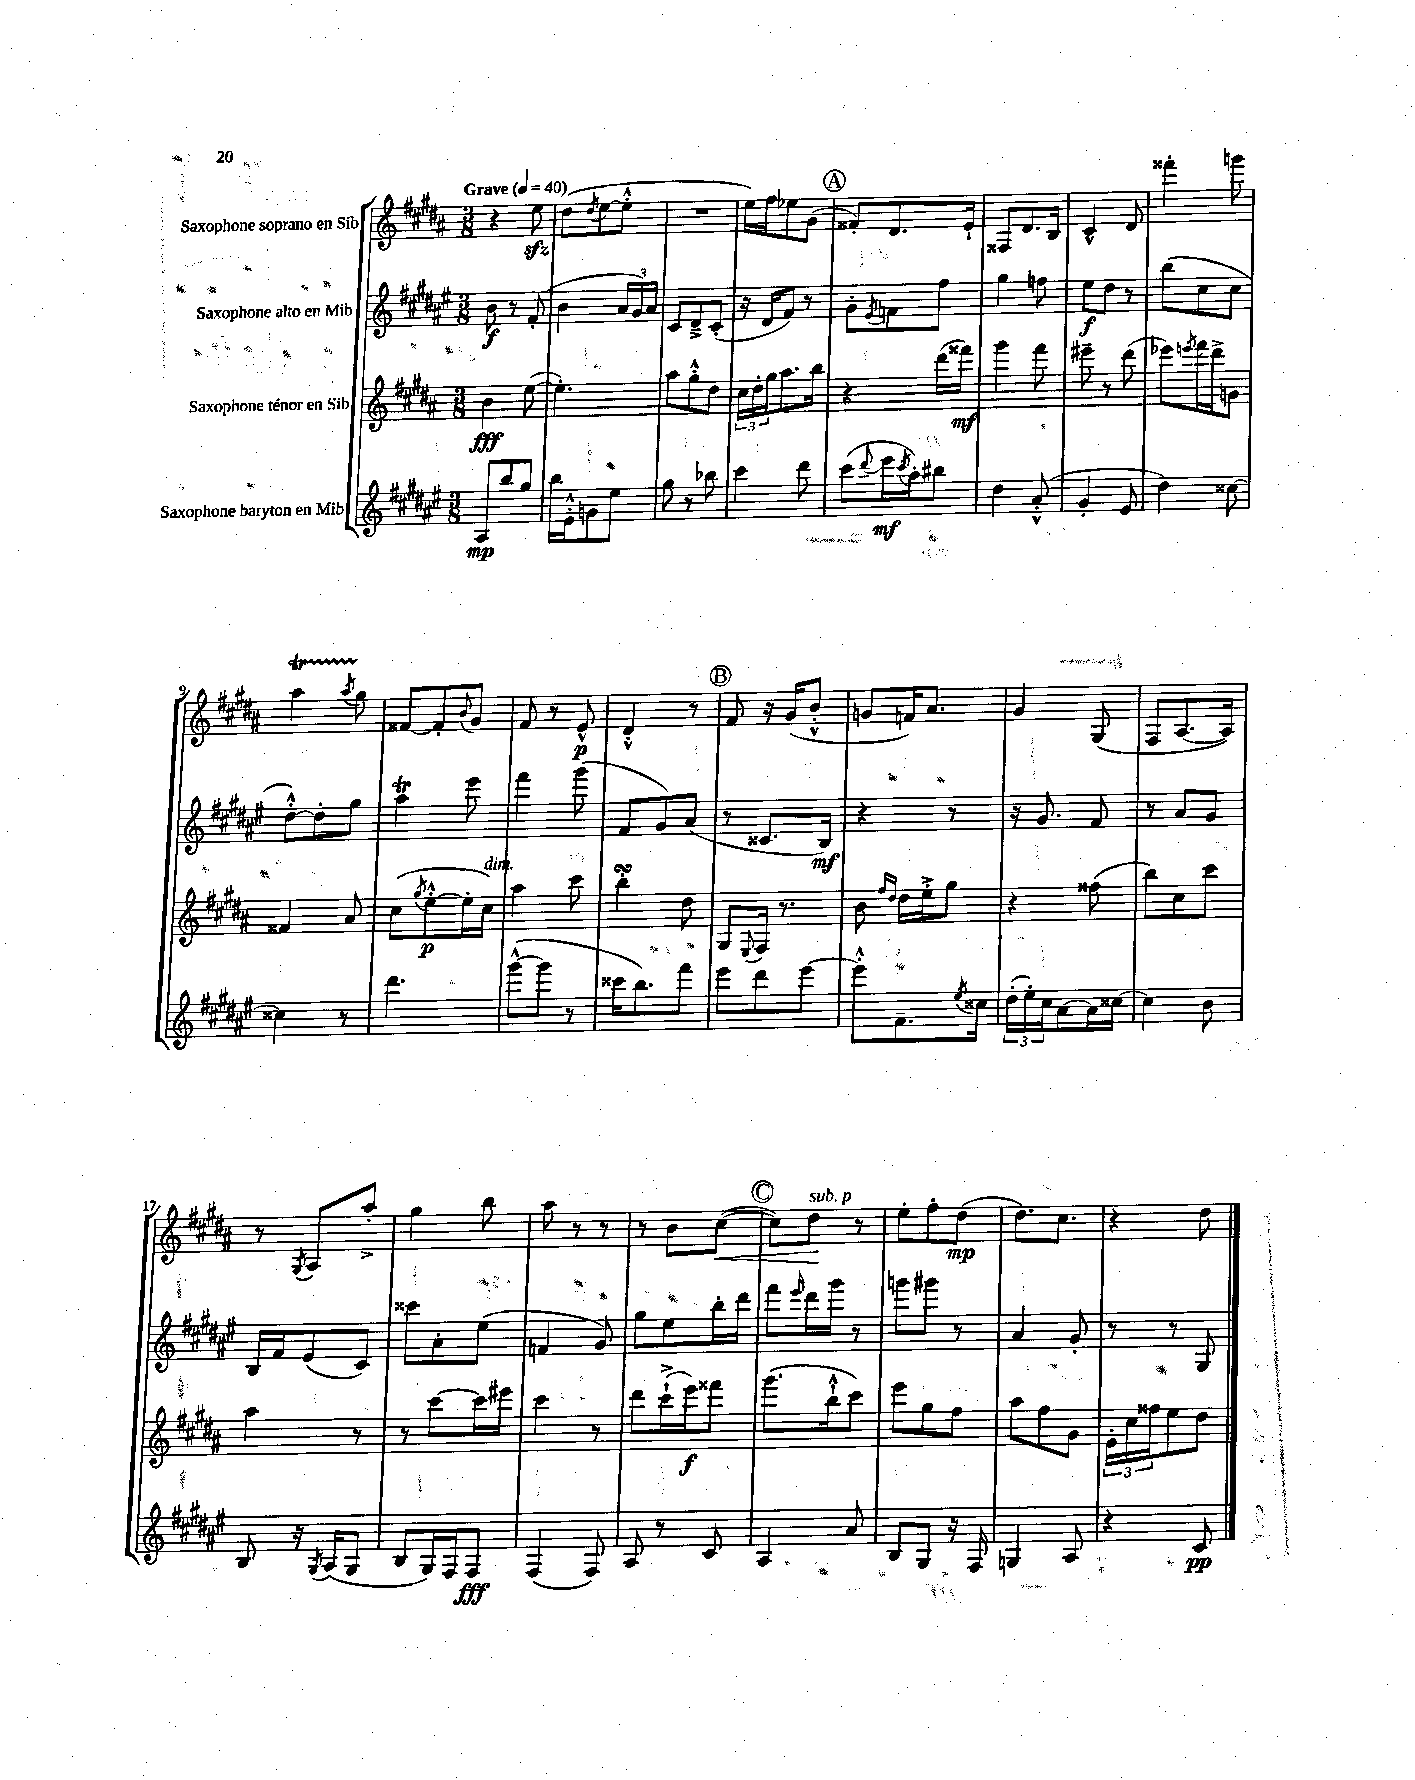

**kern	**kern	**kern	**kern
*staff4	*staff3	*staff2	*staff1
*clefG2	*clefG2	*clefG2	*clefG2
*k[f#c#g#d#a#e#]	*k[f#c#g#d#a#]	*k[f#c#g#d#a#e#]	*k[f#c#g#d#a#]
*M3/8	*M3/8	*M3/8	*M3/8
*MM40	*MM40	*MM40	*MM40
8A#	4b	8b	4r
8bb	.	8r	.
8gg#	([8ee	(8f#'	8ee
=	=	=	=
16bb	4.ee'])	4b	(8dd#
16e#'^^	.	.	.
.	.	.	8qdd#
8g	.	.	[8ee
8ee#	.	24a#	8ee'^^]
.	.	24g#)	.
.	.	24a#	.
=	=	=	=
8gg#	8aa#	8c#	4.r
8r	8gg#'^^	8d#~^	.
8bb-	8dd#	(8c#'	.
=	=	=	=
4ccc#	24cc#	16r	16ee)
.	24dd#'	.	.
.	.	16d#	16ff#
.	24gg#	.	.
.	8.aa#	8f#)	8ee-
8ddd#	.	8r	(8g#
.	16bb	.	.
=	=	=	=
(8ccc#	4r	8g#'	8f##')
8qqddd#	.	8qe#	.
16eee#	.	8f	8.d#
8qccc#	.	.	.
16aa#')	.	.	.
8bb#	(16ddd#	8ff#	.
.	16fff##)	.	16e`
=	=	=	=
4dd#	4ggg#	4gg#	8F##
.	.	.	8.d#
(8a#'^^	8fff#	8ff	.
.	.	.	16B
=	=	=	=
4g#'	8eee#~	8ee#	4c#^^
.	8r	8dd#	.
8e#	(8ddd#	8r	8d#
=	=	=	=
4dd#)	8eee-)	(8bb	4fff##'
.	8qeee	.	.
.	16fff#	8cc#	.
.	16ddd#^	.	.
[8cc##	8g	8cc#	8ggg
=	=	=	=
4cc##]	4f##	[8dd#'^^)	4aa#
.	.	8dd#']	.
.	.	.	8qaa#
8r	8a#	8gg#	8gg#
=	=	=	=
4.ddd#	(8cc#	4aa#	[8f##
.	8qgg#	.	.
.	[8ee'^^	.	8f##']
.	.	.	8qqb
.	16ee']	8eee#	8g#
.	16cc#)	.	.
=	=	=	=
([8ggg#^^	4aa#	4fff#	8f#
8ggg#]	.	.	8r
8r	8ccc#	(8ggg#	8e^^
=	=	=	=
16ccc##	4bb'	8f#	4d#'^^
8.bb)	.	.	.
.	.	8g#)	.
8fff#	8dd#	(8a#	8r
=	=	=	=
8eee#	8G#	8r	8f#
.	8qqE	.	.
8ddd#	16F#	8.c##	16r
.	8.r	.	(16g#
[8eee#	.	.	8b'^^
.	.	16B)	.
=	=	=	=
8eee#'^^]	8b	4r	8g
.	16qqff#	.	.
.	16qqdd#	.	.
8.f#~	16dd#	.	16f)
.	16ee'^	.	8.a#
.	8gg#	8r	.
8qee#	.	.	.
16cc##	.	.	.
=	=	=	=
(24dd#'	4r	16r	4g#
24ee#')	.	.	.
.	.	8.g#	.
24cc#	.	.	.
[8a#	.	.	.
16a#]	(8ff##	8f#	(8G#
[16cc##	.	.	.
=	=	=	=
4cc##]	8bb)	8r	8F#
.	8cc#	8a#	[8.A#
8b	8ccc#	8g#	.
.	.	.	16A#])
=	=	=	=
8B	4aa#	16B	8r
.	.	16f#	.
.	.	.	8qG#
16r	.	(8e#	8A#
8qG#	.	.	.
(16A#	.	.	.
8G#	8r	8c#)	8aa#'^
=	=	=	=
8B	8r	8ccc##	4gg#
16G#)	[8ccc#	8a#'	.
16F#	.	.	.
8F#	16ccc#]	(8ee#	8bb
.	16eee#	.	.
=	=	=	=
(4F#	4ccc#	4f	8aa#
.	.	.	8r
8F#)	8r	8g#)	8r
=	=	=	=
8A#	8ddd#	8gg#	8r
8r	(16ccc#`^	8ee#	8b
.	16eee)	.	.
8c#	8fff##	16bb'	([8cc#
.	.	16ddd#	.
=	=	=	=
4A#	(8.ggg#	8fff#	8cc#])
.	.	16qqeee#	.
.	.	16ddd#	8dd#
.	16bb`^^	16ggg#	.
8a#	8ccc#)	8r	8r
=	=	=	=
8B	8eee	8ggg	8ee'
8G#	8gg#	8ggg#	8ff#'
16r	8ff#	8r	(8dd#
16F#	.	.	.
=	=	=	=
4G	8aa#	4a#	8.dd#)
.	8ff#	.	.
.	.	.	8.cc#
8A#	8g#	8g#'	.
=	=	=	=
4r	24e'	8r	4r
.	24cc#	.	.
.	24ff##	.	.
.	8ee	8r	.
8c#	8dd#	8G#	8dd#
==	==	==	==
*-	*-	*-	*-
